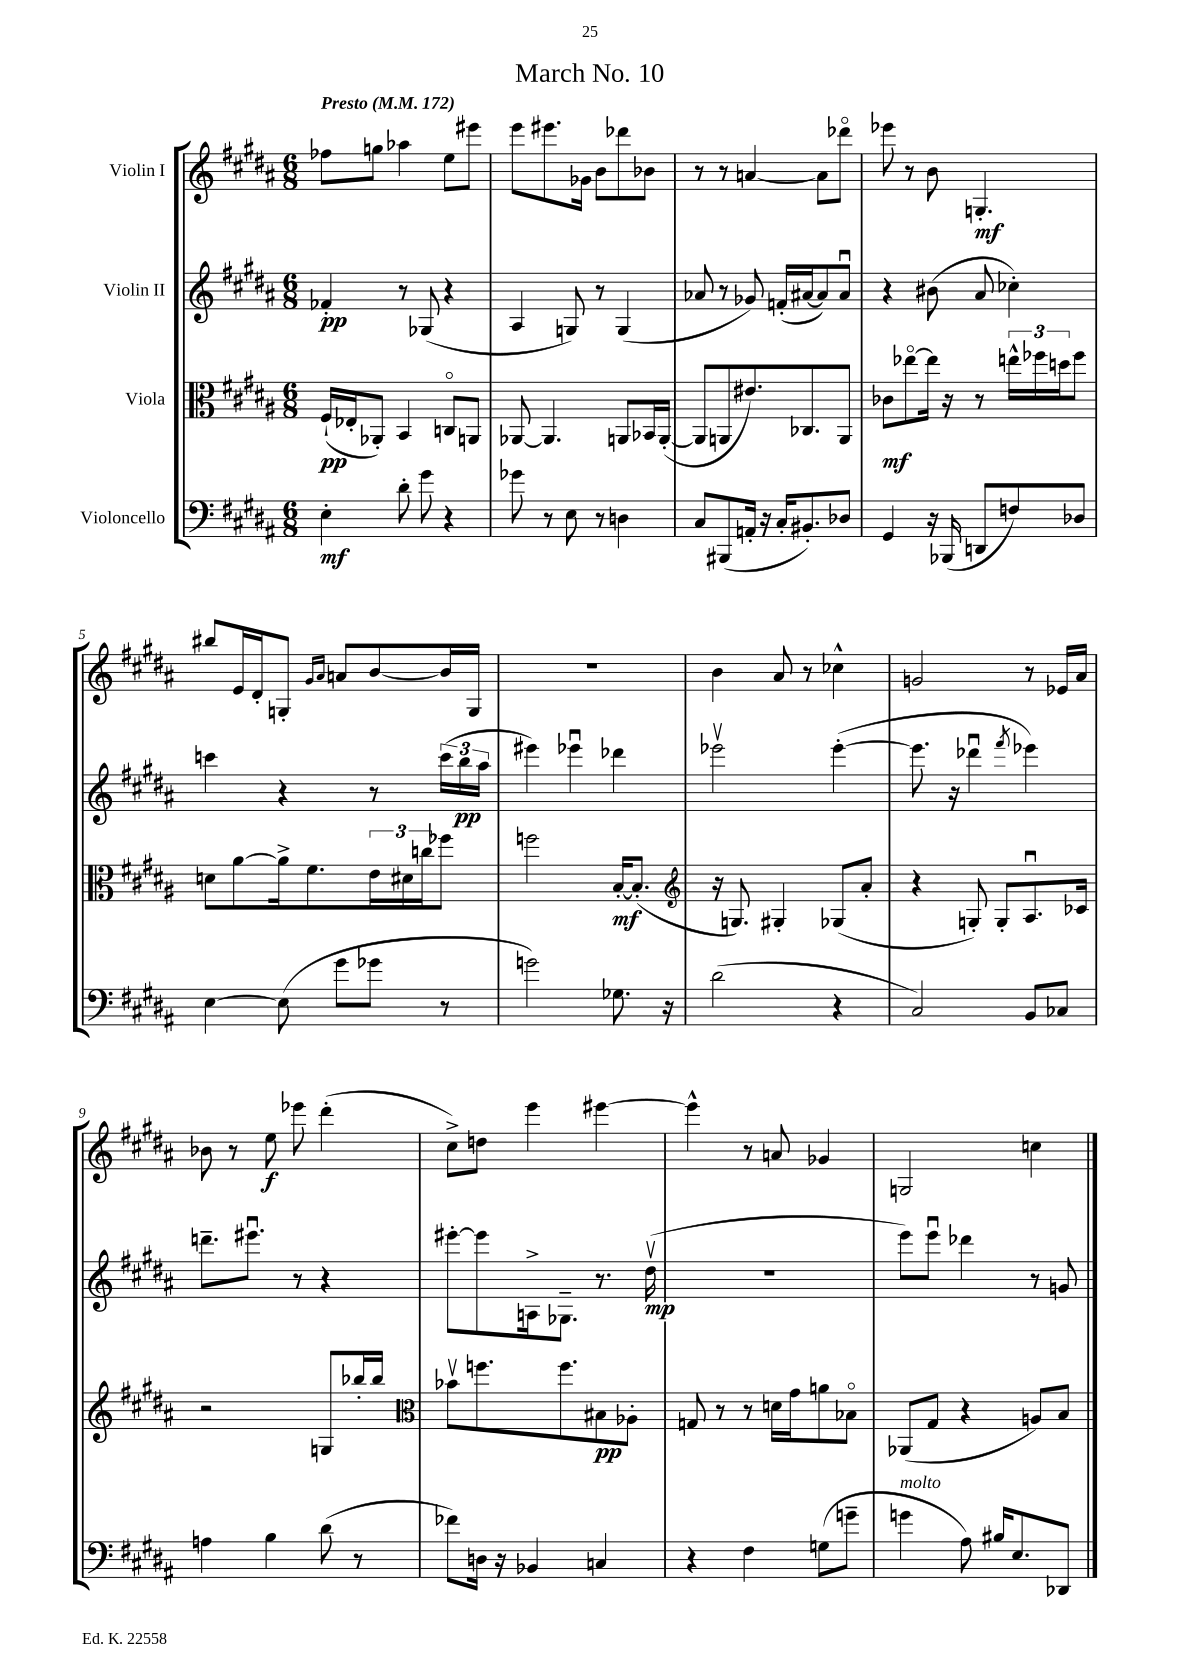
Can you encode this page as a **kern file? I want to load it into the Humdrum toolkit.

**kern	**kern	**kern	**kern
*staff4	*staff3	*staff2	*staff1
*clefF4	*clefC3	*clefG2	*clefG2
*k[f#c#g#d#a#]	*k[f#c#g#d#a#]	*k[f#c#g#d#a#]	*k[f#c#g#d#a#]
*M6/8	*M6/8	*M6/8	*M6/8
*MM172	*MM172	*MM172	*MM172
4E'	(16F#`	4f-'	8ff-
.	16E-'	.	.
.	8AA-')	.	8gg
8d#'	4BB	8r	4aa-
8g#	.	(8G-	.
4r	8Co	4r	8ee
.	8AA	.	8eee#
=	=	=	=
8g-	[8AA-	4A#	8eee
8r	4.AA-]	.	8.eee#
8E	.	8G)	.
.	.	.	16g-
8r	.	8r	8b
4D	8AA	(4G	8ddd-
.	16BB-	.	8b-
.	([16AA'	.	.
=	=	=	=
8C#	8AA]	8a-	8r
(8BBB#	8AA	8r	8r
16AA'	8.e#)	8g-)	[4a
16r	.	.	.
16C#'	.	(16f'	.
8.BB#')	8.C-	[16a#	.
.	.	8a#])	8a]
8D-	8AA	8a#u	8ddd-o
=	=	=	=
4GG#	8c-	4r	8eee-
.	[8ee-o	.	8r
16r	16ee-]	(8b#	8b
(16BBB-	16r	.	.
8DD	8r	8a#	4.G'
8F)	24ee^^	4cc-')	.
.	24ff-	.	.
.	24dd	.	.
8D-	8ff-	.	.
=	=	=	=
[4E	8d	4ccc	8bb#
.	[8a#	.	16e
.	.	.	16d#'
(8E]	16a#^]	4r	8G'
.	8.f#	.	.
.	.	.	16qqg#
.	.	.	16qqa#
8g#	.	.	8a
8g-	24e	8r	[8b
.	24d#	.	.
.	24cc	.	.
8r	8ff-	(24ccc	16b]
.	.	24bb	.
.	.	.	16G
.	.	24aa#	.
=	=	=	=
2g)	2ff	4eee#)	2.r
.	.	4eee-u	.
8.G-	[16B'	4ddd-	.
.	(8.B']	.	.
16r	.	.	.
=	=	=	=
*	*clefG2	*	*
(2d#	16r	2eee-v	4b
.	8.G)	.	.
.	4G#'	.	8a#
.	.	.	8r
4r	(8G-	([4eee-'	4cc-^^
.	8a#'	.	.
=	=	=	=
2C#)	4r	8.eee-]	2g
.	.	16r	.
.	8G')	4ddd-u	.
.	8G'	.	.
.	.	8qfff#	.
8BB	8.A#u	4eee-)	8r
8C-	.	.	16e-
.	16c-	.	16a#
=	=	=	=
4A	2r	8.ddd~	8b-
.	.	.	8r
.	.	8.eee#u	.
4B	.	.	8ee
.	.	8r	8eee-
(8d#	8G	4r	(4ddd#'
8r	16bb-'	.	.
.	16bb-	.	.
=	=	=	=
*	*clefC3	*	*
8f-)	8b-v	[8eee#'	8cc#^)
16D	8.ff	8eee#]	8dd
16r	.	.	.
4BB-	.	16A^	4eee
.	8.ff	8.G-~	.
4C	8B#	8.r	[4eee#
.	8A-'	.	.
.	.	(16dd#v	.
=	=	=	=
4r	8G	2.r	4eee#^^]
.	8r	.	.
4F#	8r	.	8r
.	16d	.	8a
.	16g#	.	.
(8G	8a	.	4g-
8g~	8B-o	.	.
=	=	=	=
4g	(8AA-	8eee)	2G
.	8G#	8eeeu	.
8A#)	4r	4ddd-	.
16B#	.	.	.
8.E	.	.	.
.	8A)	8r	4cc
8DD-	8B	8g	.
==	==	==	==
*-	*-	*-	*-
